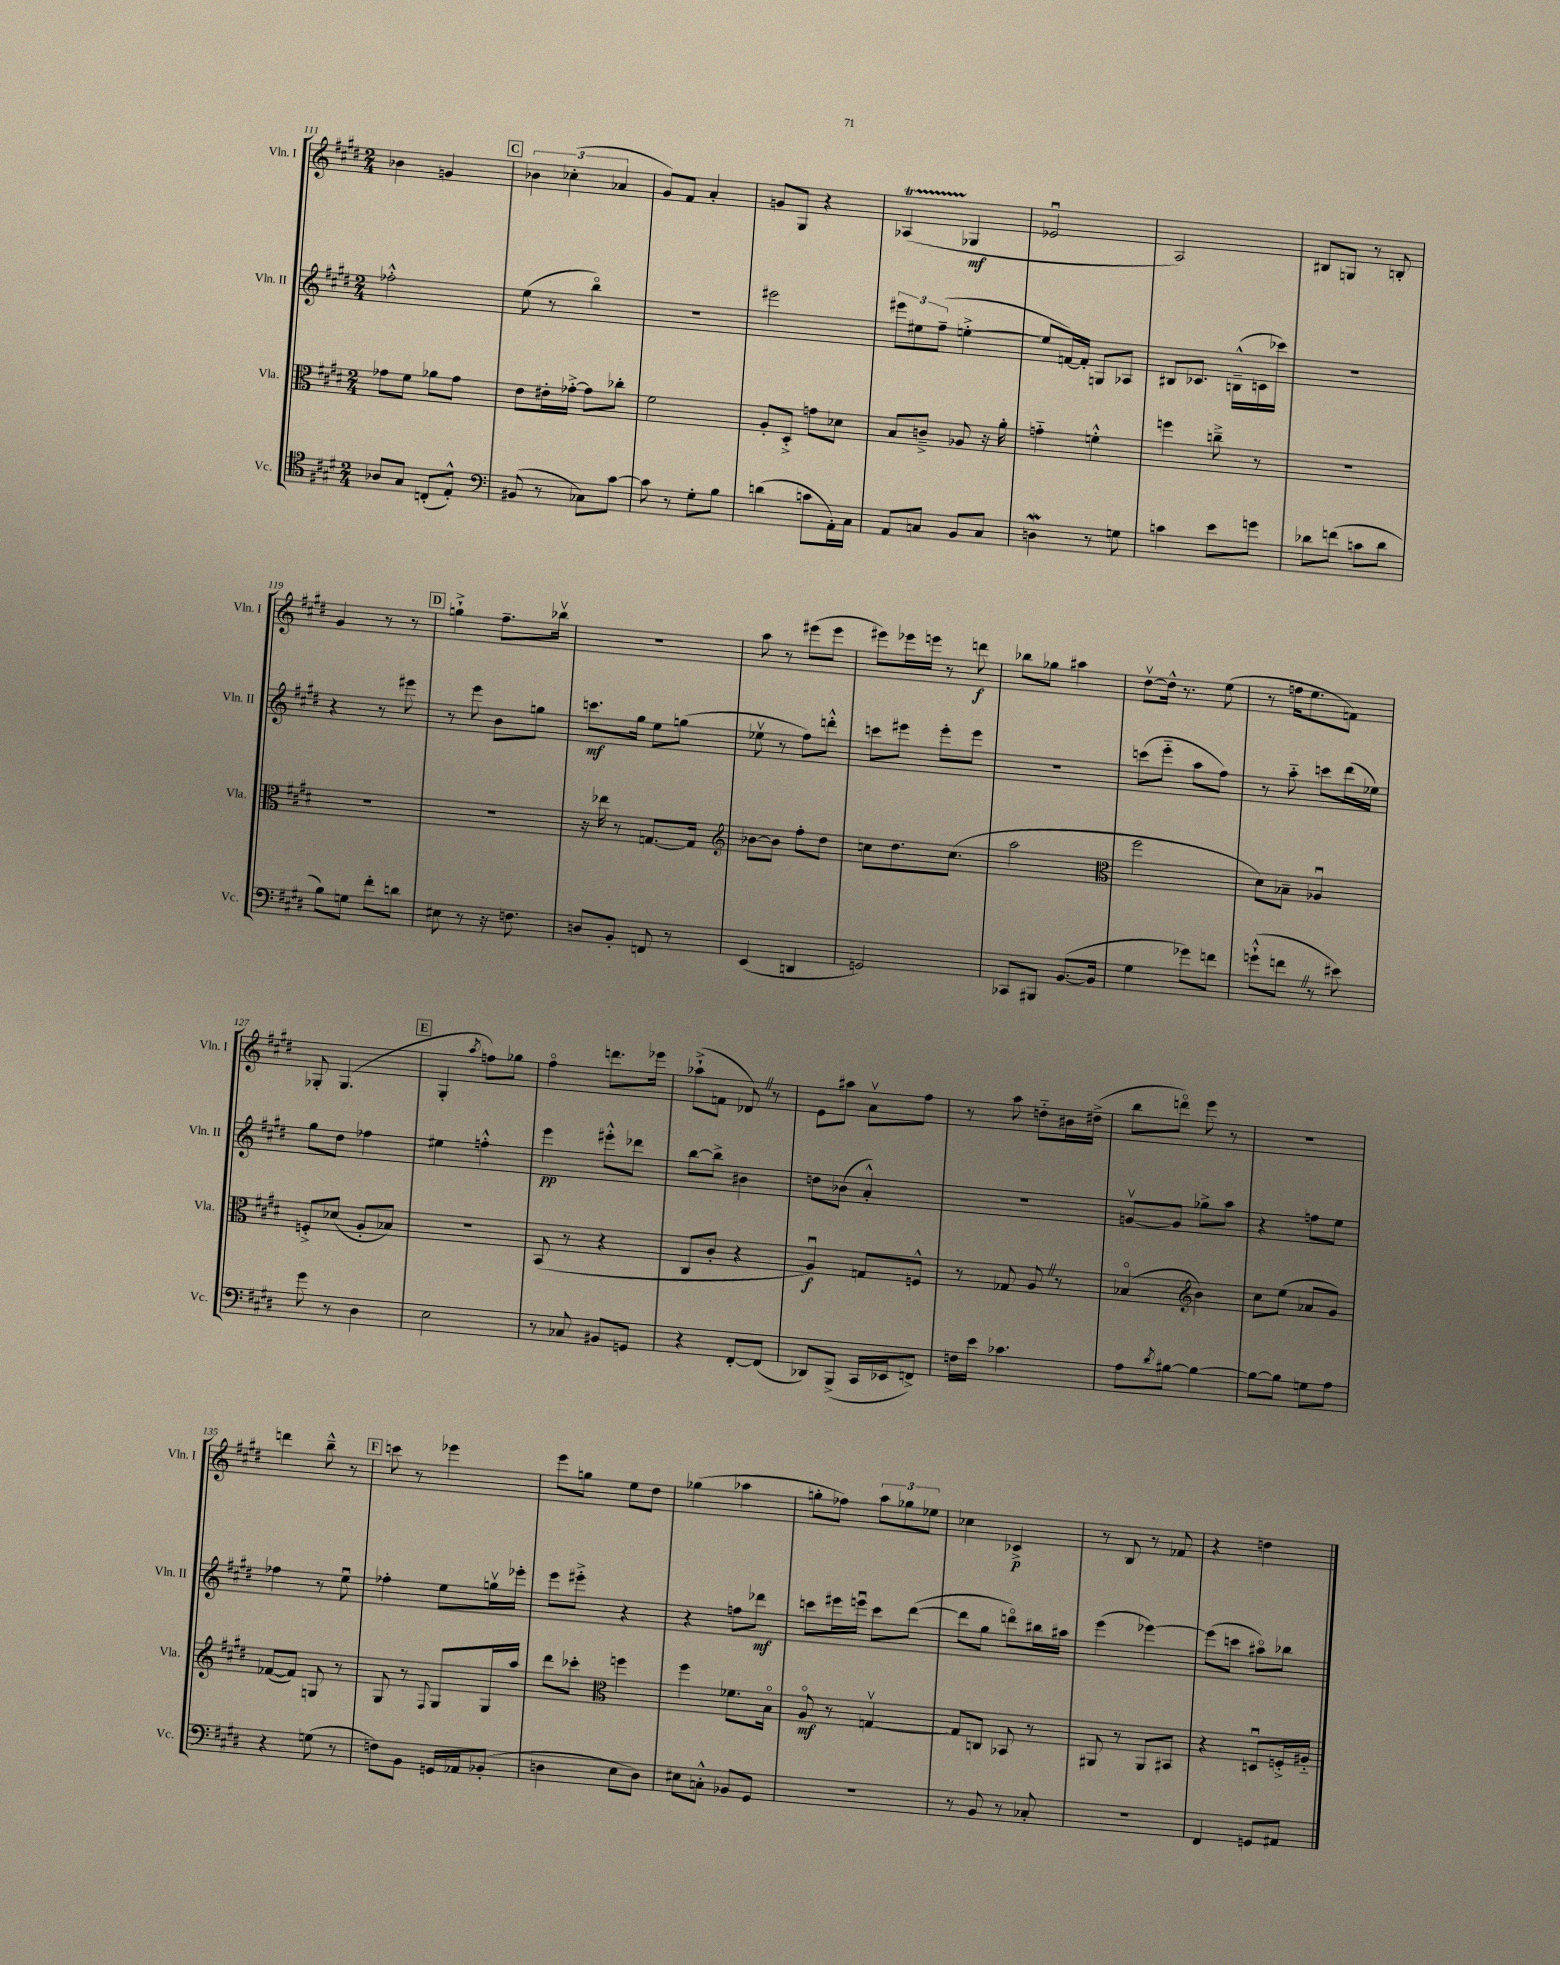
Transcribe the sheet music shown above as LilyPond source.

<<
\new StaffGroup <<
\new Staff = "s0" \with { instrumentName = "Vln. I" shortInstrumentName = "Vln. I" } {
    \clef treble \key e \major \numericTimeSignature \time 2/4
    bes'4 g'4 |
    \mark \markup { \box "C" } \tuplet 3/2 { bes'4 ces''4-.( aes'4 } |
    gis'8) fis'8 a'4-. |
    g'8 gis8 r4 |
    aes4\startTrillSpan( ges4\stopTrillSpan\mf |
    ees'2\downbow |
    a2) |
    bis8 g8 r8 b8-. |
    gis'4 r8 r8 |
    \mark \markup { \box "D" } g''4-!-> fis''8.-- bes''16\upbow |
    R2 |
    a''8 r8 eis'''8( eis'''8 |
    eis'''8) ees'''16 e'''16 r8 d'''8\f |
    bes''8 ges''8 ais''4 |
    dis''8~\upbow dis''16-^ r8. e''8( |
    r8 f''16 e''8. f'8) |
    ges8-. ges4.( |
    \mark \markup { \box "E" } gis4-. \acciaccatura { a''8 } f''8) ges''8 |
    fis''4\flageolet d'''8. ees'''16 |
    aes''8-!->( f'8 des'8) \once \override BreathingSign.text = \markup { \musicglyph "scripts.caesura.straight" } \breathe r8 |
    e'8 ais''8 a'8\upbow fis''8 |
    r8 a''8 d''8-_ bis'16 dis''16->( |
    b''8 d'''8\flageolet) e'''8 r8 |
    R2 |
    d'''4 b''8---^ r8 |
    \mark \markup { \box "F" } c'''8 r8 ees'''4 |
    e'''8 g''8 e''8 dis''8 |
    ges''4( aes''4 |
    g''8-. fes''8) \tuplet 3/2 { a''8 ges''8 ees''8 } |
    ces''4 ces'4->\p |
    r8 b8 r8 fes'8 |
    r4 d''4 \bar "|." |
}
\new Staff = "s1" \with { instrumentName = "Vln. II" shortInstrumentName = "Vln. II" } {
    \clef treble \key e \major \numericTimeSignature \time 2/4
    fes''2-.-^ |
    \mark \markup { \box "C" } e''8( r8 b''4\flageolet) |
    R2 |
    eis'''2 |
    \tuplet 3/2 { eis'''8 eis''8 fis''8--( } e''4~-.-> |
    e''8 f'16~) f'16-. g8 aes8 |
    bis8 ces'8. b16---^( c'16 ces'''16) |
    r2 |
    r4 r8 eis'''8 |
    \mark \markup { \box "D" } r8 e'''8 b'8 g''8 |
    c'''8.\mf gis''16 e''8 g''8( |
    ees''8\upbow r8 fis''8) d'''8-.-^ |
    c'''8 eis'''8 eis'''8-. eis'''8 |
    R2 |
    c'''8( e'''8-_ a''8 fis''8) |
    r8 a''8-_ c'''8 dis'''16( ees''16) |
    gis''8 dis''8 fes''4 |
    \mark \markup { \box "E" } eis''4 f''4-.-^ |
    e'''4\pp eis'''8-.-^ des'''8 |
    b''8~ b''8-> bis'4 |
    d''8 bes'8( a'4-.-^) |
    R2 |
    g'8~\upbow g'8 ges''8-> a''8 |
    r4 f''8 e''8 |
    fes''4 r8 e''8\downbow |
    \mark \markup { \box "F" } fes''4-. e''8 g''16\upbow ees'''16-. |
    e'''8 eis'''8-.-> r4 |
    r4 f''8 des'''8\mf |
    c'''8 eis'''16 e'''16\downbow c'''8 dis'''8~( |
    dis'''8 gis''8 d'''8\flageolet) bis''16 ais''16 |
    e'''4( ees'''4~) |
    ees'''8( c'''8 ais''8\flageolet) bes''8 \bar "|." |
}
\new Staff = "s2" \with { instrumentName = "Vla." shortInstrumentName = "Vla." } {
    \clef alto \key e \major \numericTimeSignature \time 2/4
    ges'8 fis'8 aes'8 ges'8 |
    \mark \markup { \box "C" } e'8 eis'16-. ges'16~-.-> ges'8 ces''8-. |
    fis'2 |
    a8-. dis8-.-> g'8 des'8 |
    b8 c'8---> aes8 r16 a'16-. |
    g'4-_ f'4-.-^ |
    f''4 c''8---> r8 |
    R2 |
    R2 |
    \mark \markup { \box "D" } R2 |
    r16 ees''16 r8 g8.~ g16 |
    \clef treble bes'8~ bes'8 fis''8-. dis''8 |
    c''8 dis''8. c''8.( |
    a''2 |
    \clef alto fis''2 |
    dis'8) bes8-- aes4\downbow |
    f8-.-> des'8( a8-. bes8) |
    \mark \markup { \box "E" } R2 |
    b,8( r8 r4 |
    cis8 cis'8-. r4 |
    a4\downbow\f) g8 f8-^ |
    r8 ges8 a8 \once \override BreathingSign.text = \markup { \musicglyph "scripts.caesura.straight" } \breathe r8 |
    bes4\flageolet( \clef treble b'4) |
    cis''8 e''8( aes'8 gis'8) |
    fes'8~( fes'8) g8 r8 |
    \mark \markup { \box "F" } gis8 r8 \appoggiatura { fis8 } gis8 gis16 a''16 |
    dis'''8 ces'''8-. \clef alto f''4 |
    fis''4 fes'8. b16\flageolet |
    a8\flageolet\mf r8 g4~\upbow |
    g8 c8 bes,8 r8 |
    ais,8 r8 ais,8 bis,8 |
    r4 d8\downbow f16-.-> ais16-_ \bar "|." |
}
\new Staff = "s3" \with { instrumentName = "Vc." shortInstrumentName = "Vc." } {
    \clef tenor \key e \major \numericTimeSignature \time 2/4
    aes8 gis8 c8-.( e8-.-^) |
    \mark \markup { \box "C" } \clef bass bis,8( r8 ces8) cis'8~ |
    cis'8 r8 gis8-. b8 |
    d'4( c'8 a,16-.) cis16 |
    a,8 c8 b,8 c8 |
    d4\mordent r8 g8 |
    c'4 e'8 g'8 |
    des'8 f'8( c'8 des'8 |
    b8) g8 fis'8-. d'8 |
    \mark \markup { \box "D" } eis8 r8 r16 f8. |
    d8 b,8-. f,8 r8 |
    e,4( d,4 |
    g,2) |
    ces,8 bis,,8 b,8.~( b,16 |
    gis4 ges'8) f'8 |
    g'8-!-^( f'8 \once \override BreathingSign.text = \markup { \musicglyph "scripts.caesura.straight" } \breathe r8 eis'8) |
    gis'8 r8 dis4 |
    \mark \markup { \box "E" } e2 |
    r8 ces8 bis,8 g,8 |
    r4 fis,8~-. fis,8( |
    des,8) b,,8->( cis,16 ees,16 f,8->) |
    f16 e'16 ces'4. |
    a8 \acciaccatura { dis'8 } bis8~ bis4~ |
    bis8~ bis8 g8 a8 |
    r4 g8( r8 |
    \mark \markup { \box "F" } f8) b,8 g,16 aes,16 bes,8-.( |
    d4 e8 d8) |
    eis8 c8-.-^ bes,8 gis,8 |
    R2 |
    r8 b,8 r8 ces8-. |
    r2 |
    fis,4 g,8 ais,8 \bar "|." |
}
>>
>>
\layout { \context { \Score currentBarNumber = #111 } }
